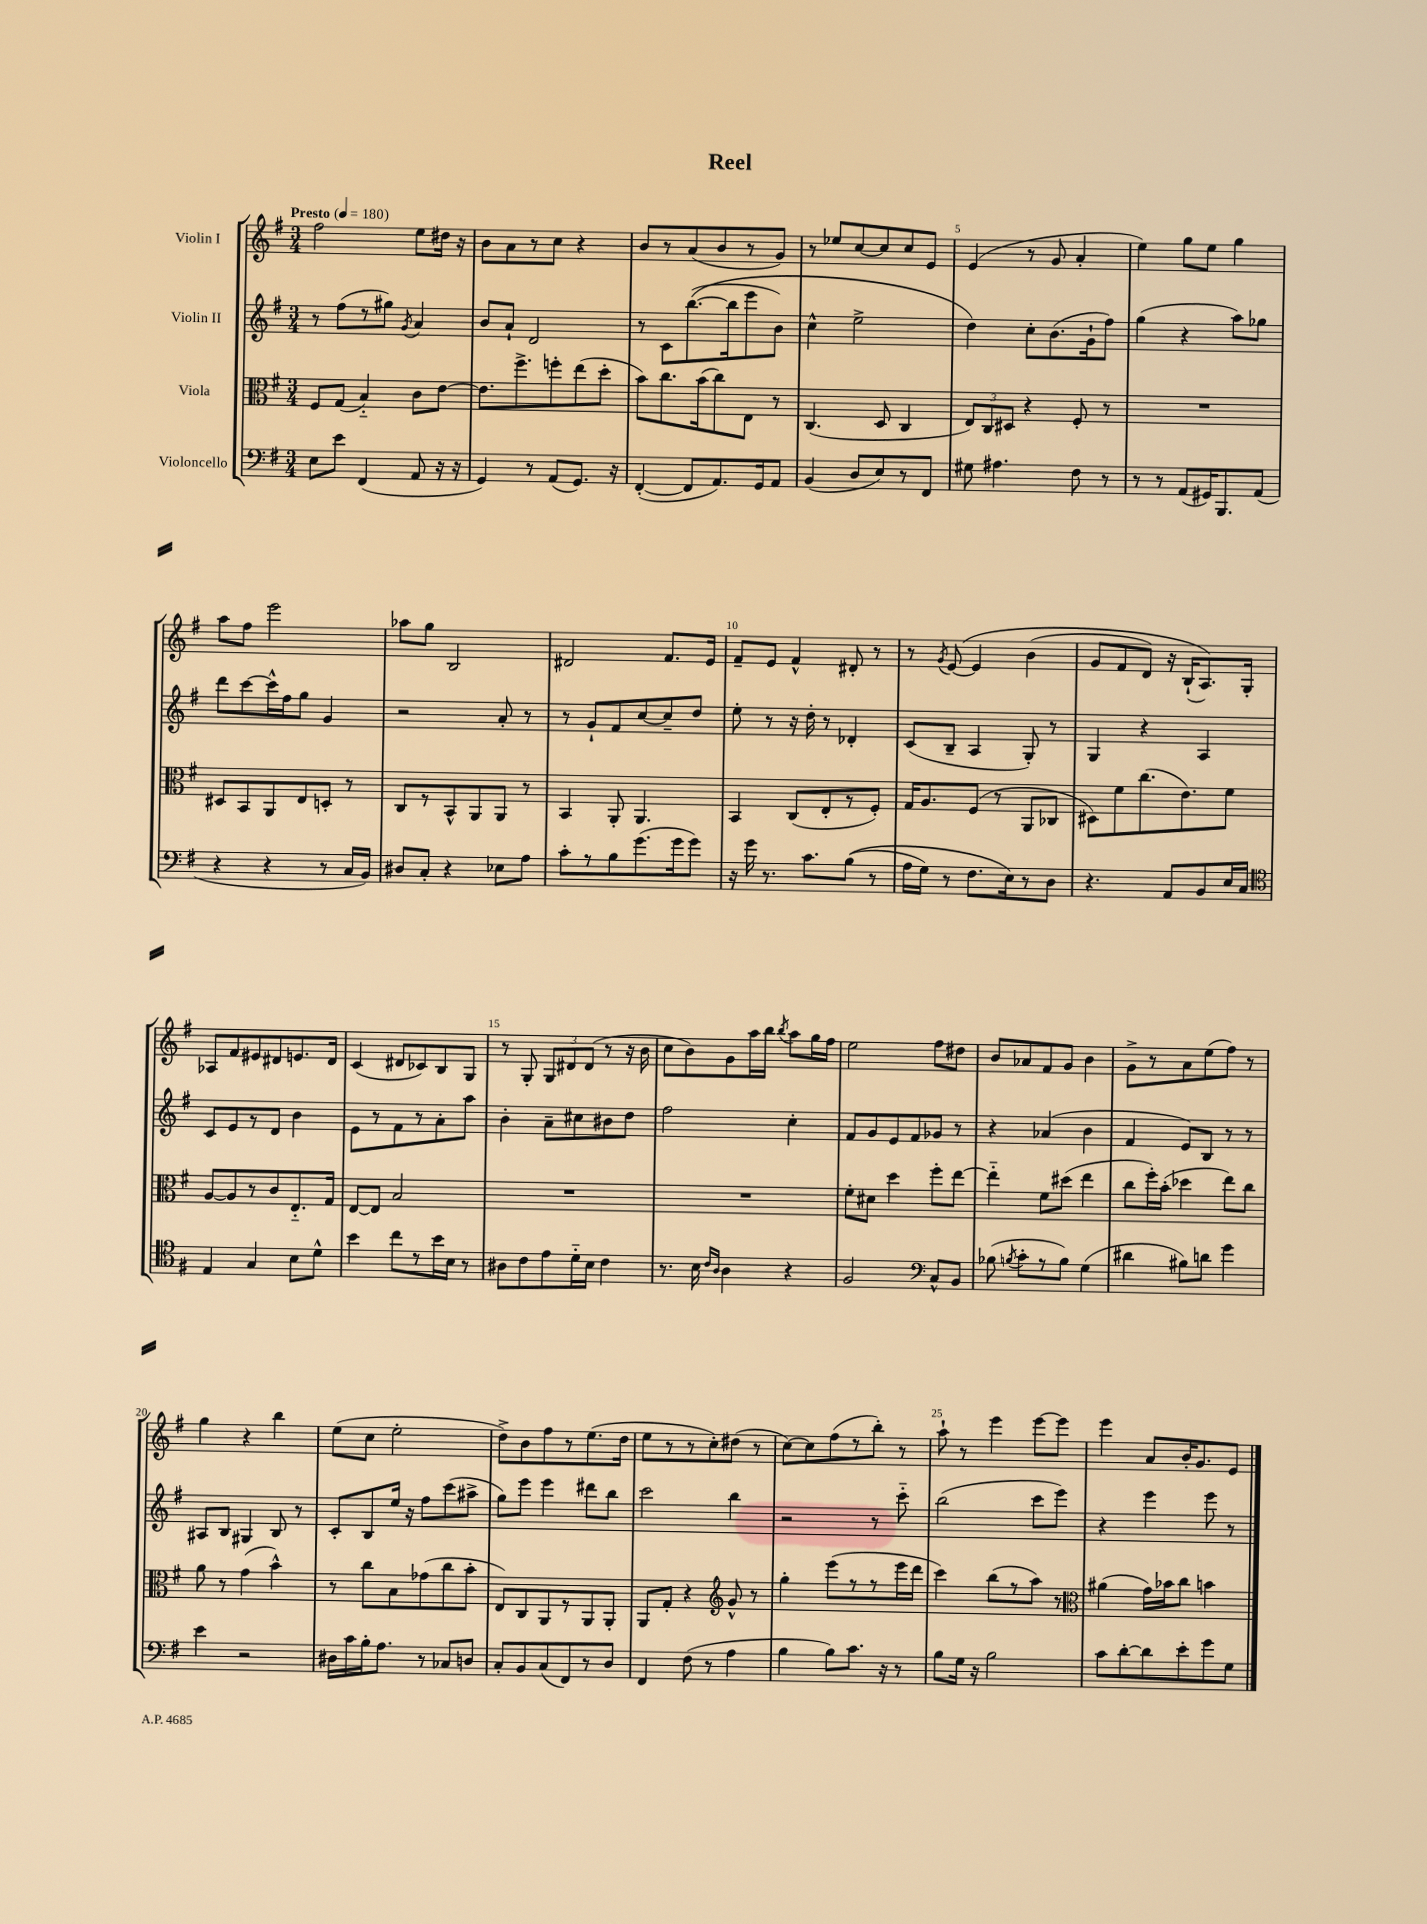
\header { title = "Reel" }
<<
\new StaffGroup <<
\new Staff = "s0" \with { instrumentName = "Violin I" } {
    \clef treble \key g \major \numericTimeSignature \time 3/4 \tempo "Presto" 4 = 180
    \autoBeamOff fis''2 e''8[ dis''16] r16 |
    b'8[ a'8 r8 c''8] r4 |
    b'8[ r8 a'8( b'8 r8 g'8]) |
    r8 ees''8[ c''8~ c''8 c''8 e'8] |
    e'4( r8 g'8 a'4-. |
    e''4) g''8[ e''8] g''4 |
    a''8[ fis''8] e'''2 |
    aes''8[ g''8] b2 |
    dis'2 fis'8.[ e'16] |
    fis'8[-- e'8] fis'4-^ dis'8-. r8 |
    r8 \acciaccatura { g'8 } e'8~\( e'4 b'4( |
    g'8[ fis'8 d'8]) r16 b16[-!( a8.)\) g16]-. |
    aes8[ fis'8 eis'8 dis'8 e'8. dis'16] |
    c'4( dis'8[ ces'8) b8 g8] |
    r8 g8-. \tuplet 3/2 { g8[ dis'8 dis'8]( } r8 r16 b'16 |
    c''8[ b'8) g'8 a''16 b''16] \acciaccatura { b''8 } a''8[ g''16 fis''16] |
    e''2 fis''8[ dis''8] |
    b'8[ aes'8 fis'8 g'8] b'4 |
    g'8[-> r8 a'8 e''8( fis''8]) r8 |
    g''4 r4 b''4 |
    e''8[( c''8] e''2-. |
    d''8[->) b'8 fis''8 r8 e''8.( d''16] |
    e''8[ r8 r8 c''8-.) dis''8]( r8 |
    c''8[~) c''8 fis''8( r8 b''8]-.) r8 |
    a''8-! r8 e'''4 e'''8[~ e'''8] |
    e'''4 a'8[ b'16-. g'8. e'8] \bar "|." |
}
\new Staff = "s1" \with { instrumentName = "Violin II" } {
    \clef treble \key g \major \numericTimeSignature \time 3/4
    \autoBeamOff r8 fis''8[( r8 gis''8]) \acciaccatura { g'8 } a'4 |
    b'8[ a'8]-! d'2 |
    r8 c'8[ b''8.~(\( b''16 e'''8 b'8]) |
    c''4-^ e''2-> |
    d''4\) c''8[-. b'8.( g'16-! fis''8]) |
    g''4( r4 a''8[) ges''8] |
    d'''8[ c'''8~ c'''16-^ fis''16 g''8] g'4 |
    r2 a'8-. r8 |
    r8 g'8[-! fis'8 c''8~ c''8-- d''8] |
    e''8-. r8 r16 d''16-. r8 des'4-. |
    c'8[( b8]-- a4 g8-.) r8 |
    g4 r4 a4 |
    c'8[ e'8 r8 d'8] b'4 |
    e'8[ r8 fis'8 r8 a'8-. a''8] |
    b'4-. a'8[-- cis''8 bis'8 d''8] |
    fis''2 c''4-. |
    fis'8[ g'8 e'8 fis'8 ges'8] r8 |
    r4 aes'4( b'4 |
    fis'4 e'8[) b8] r8 r8 |
    ais8[ b8] gis4 b8 r8 |
    c'8[-. b8 e''16] r16 fis''8[ c'''8( ais''8]-> |
    g''8[) e'''8] e'''4 dis'''8[ b''8] |
    c'''2 b''4 |
    r2 r8 c'''8-_ |
    b''2( c'''8[ e'''8]) |
    r4 e'''4 e'''8 r8 \bar "|." |
}
\new Staff = "s2" \with { instrumentName = "Viola" } {
    \clef alto \key g \major \numericTimeSignature \time 3/4
    \autoBeamOff fis8[ g8]( b4-_) c'8[ e'8]~ |
    e'8.[ fis''8.-> f''8-. e''8( d''8]-. |
    b'8[) c''8. b'16( c''8) e8] r8 |
    c4.( d8 c4 |
    \tuplet 3/2 { e8[) c8 dis8] } r4 fis8-. r8 |
    R2. |
    dis8[ b,8 a,8 e8 d8]-. r8 |
    c8[ r8 b,8-^ a,8 a,8] r8 |
    b,4 a,8-. a,4. |
    b,4 c8[( e8-. r8 fis8]-.) |
    g16[ a8. fis8]( r8 a,8[ ces8] |
    dis8[) fis'8 c''8.( e'8.) fis'8] |
    a8[~ a8 r8 c'8 e8.-_ g16] |
    e8[~ e8] b2 |
    R2. |
    R2. |
    fis'8[-. dis'8] d''4 fis''8[-. e''8]~ |
    e''4-_ fis'8[ dis''8]( e''4 |
    c''8[ fis''16-.) b'16]-.( des''4 e''8[) c''8] |
    a'8 r8 g'4( b'4-^) |
    r8 c''8[ b8 ges'8( c''8 b'8]-. |
    e8[) c8 a,8 r8 a,8 a,8]-. |
    a,8[ g8]-. r4 \clef treble g'8-^ r8 |
    g''4-. e'''8[( r8 r8 e'''16 d'''16] |
    c'''4) b''8[( r8 a''8]) r8 |
    \clef alto ais'4( g'16[) bes'16 c''8] b'4 \bar "|." |
}
\new Staff = "s3" \with { instrumentName = "Violoncello" } {
    \clef bass \key g \major \numericTimeSignature \time 3/4
    \autoBeamOff e8[ e'8] fis,4( a,8 r16 r16 |
    g,4) r8 a,8[( g,8.]) r16 |
    fis,4~-.( fis,8[ a,8.) g,16 a,8] |
    b,4( d8[ e8) r8 fis,8] |
    gis8 ais4. fis8 r8 |
    r8 r8 a,8[( gis,16) b,,8. a,8]( |
    r4 r4 r8 c16[ b,16]) |
    dis8[ c8]-. r4 ees8[ a8] |
    c'8[-. r8 b8 g'8.( g'16 g'8]) |
    r16 g'16 r8. c'8.[ b8](\( r8 |
    a16[ g16]) r8 fis8.[ e16\) r8 d8] |
    r4. a,8[ b,8 e16 c16] |
    \clef tenor e4 g4 b8[ d'8]-^ |
    b'4 c''8[ r8 b'16 b16] r8 |
    ais8[ c'8 e'8 d'16-_ b16] c'4 |
    r8. b16 \grace { c'16[ a16] } a4 r4 |
    fis2 \clef bass c8[-^ b,8] |
    bes8( \acciaccatura { b8 } c'8[-. r8 b8]) g4( |
    dis'4 bis8[) d'8] g'4 |
    e'4 r2 |
    dis16[ c'16 b16-. a8.] r8 ces8[ d8] |
    c8[-. b,8 c8( fis,8) r8 d8] |
    fis,4 fis8( r8 a4 |
    b4 b8[) c'8.] r16 r8 |
    b8[ g16] r16 b2 |
    c'8[ d'8~-. d'8 e'8-. g'8 g8] \bar "|." |
}
>>
>>
\layout { \context { \Score \override BarNumber.break-visibility = ##(#f #t #t) barNumberVisibility = #(every-nth-bar-number-visible 5) } }
